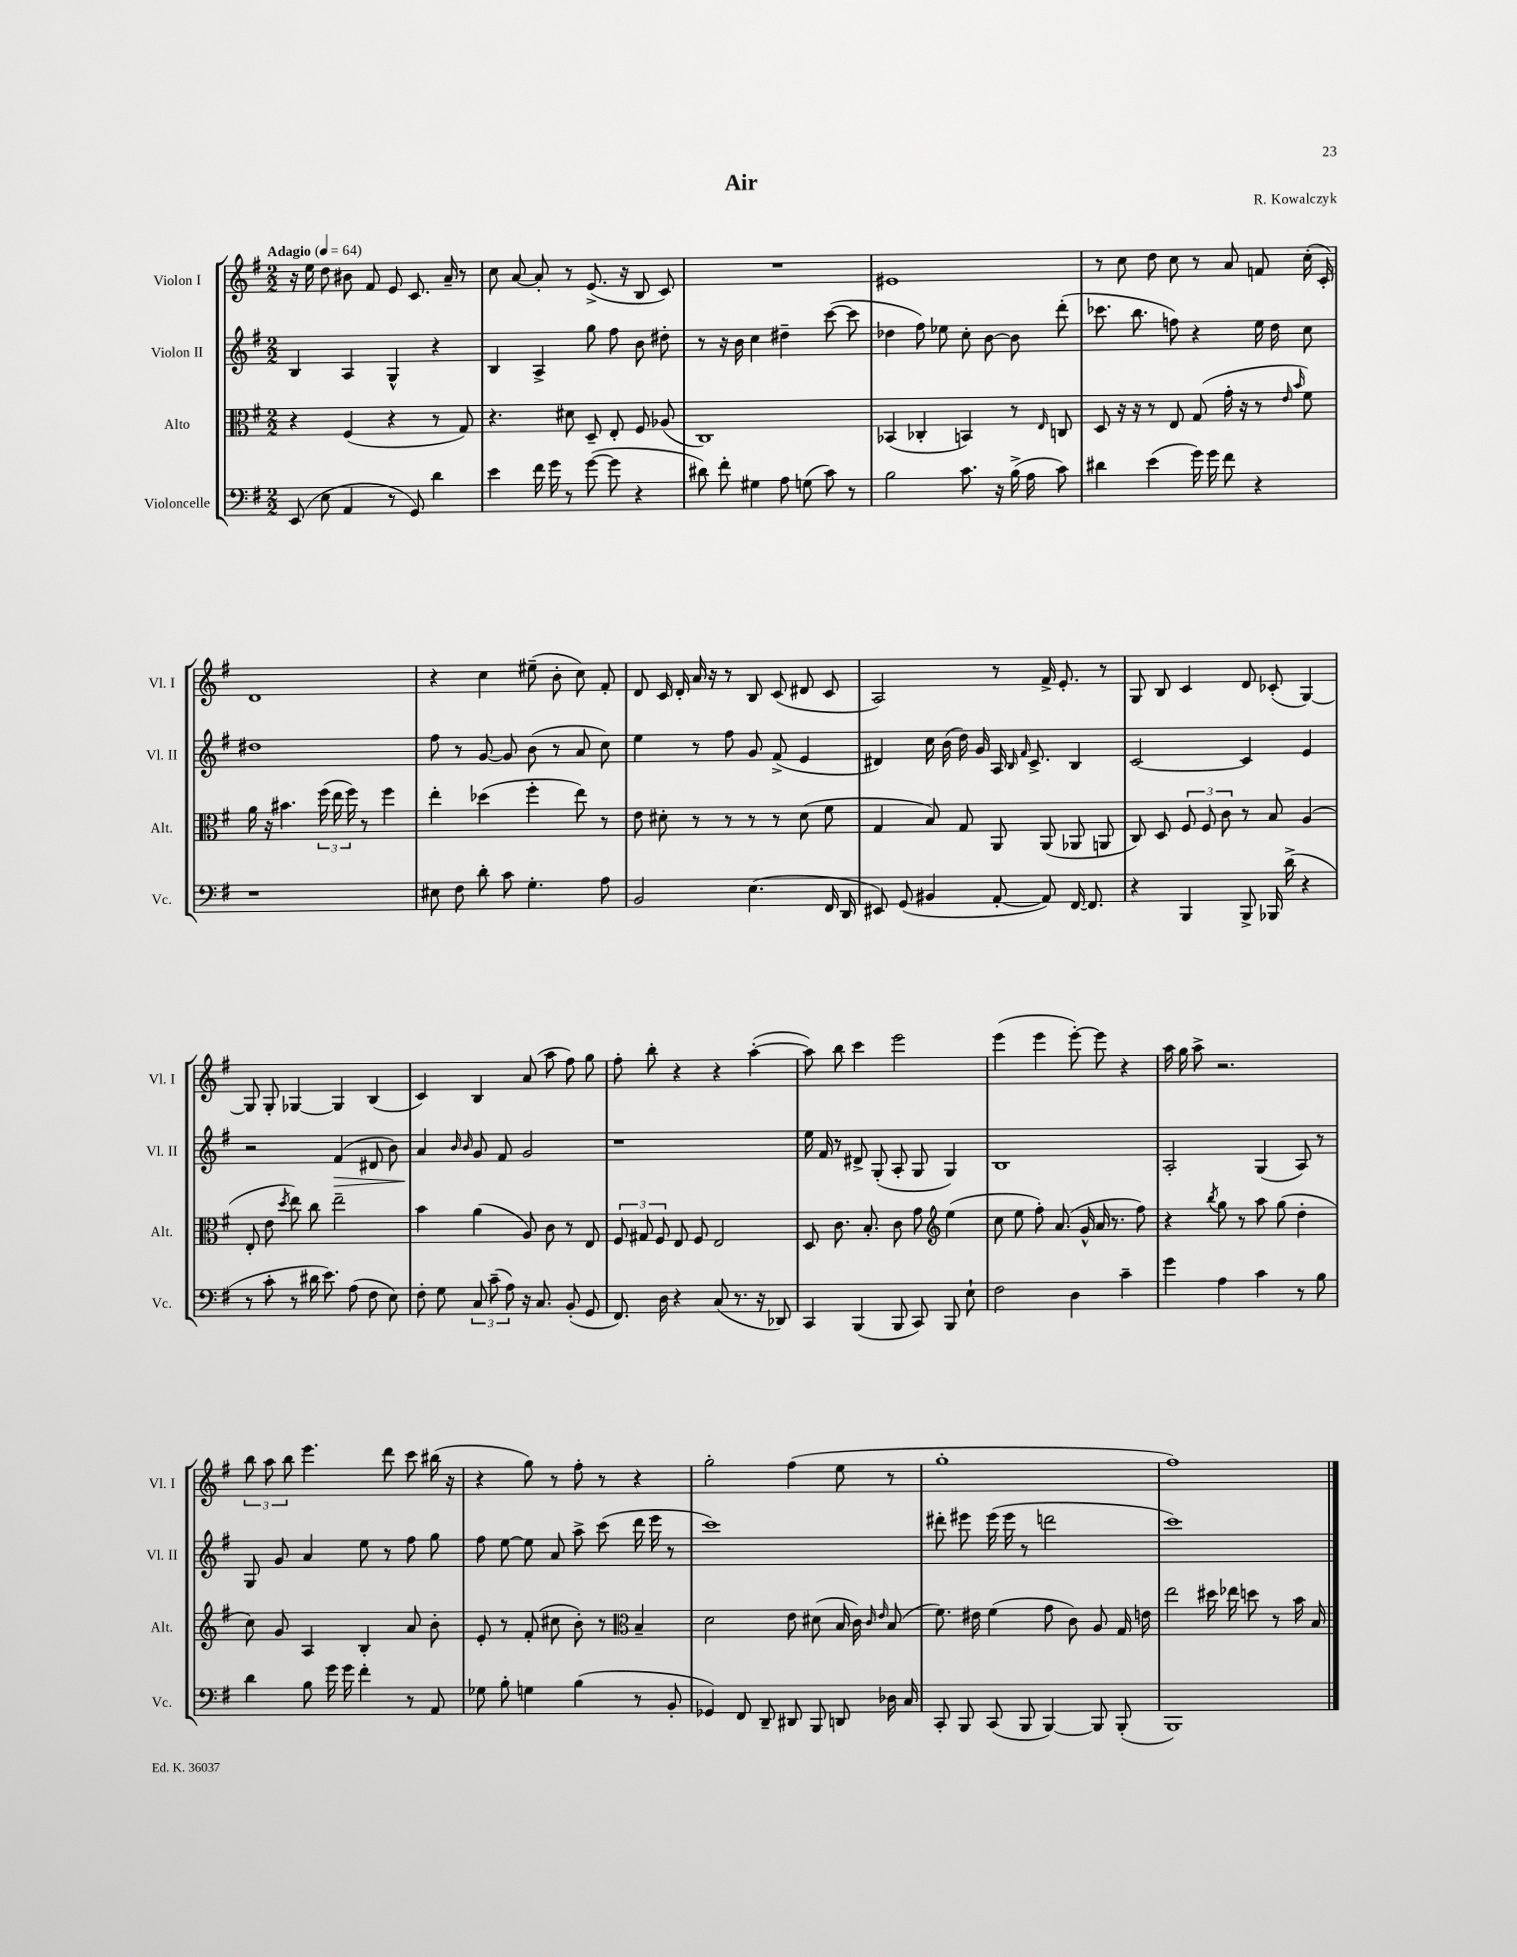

**kern	**kern	**kern	**dynam	**kern
*part4	*part3	*part2	*part2	*part1
*staff4	*staff3	*staff2	*staff2	*staff1
*I"Violoncelle	*I"Alto	*I"Violon II	*	*I"Violon I
*I'Vc.	*I'Alt.	*I'Vl. II	*	*I'Vl. I
*clefF4	*clefC3	*clefG2	*	*clefG2
*k[f#]	*k[f#]	*k[f#]	*	*k[f#]
*M2/2	*M2/2	*M2/2	*	*M2/2
*MM64	*MM64	*MM64	*	*MM64
=1	=1	=1	=1	=1
!	!	!	!	!LO:TX:a:B:t=Adagio
(8EE/	4r	4B/	.	16r
.	.	.	.	16ee\
8E\	.	.	.	8dd\
4AA/	(4F#/	4A/	.	8b#X\
.	.	.	.	8f#/
8r	4r	4G^^/	.	8e/
8GG/)	.	.	.	8.c/
4d\	8r	4r	.	.
.	.	.	.	16a~/
.	8G/)	.	.	8r
=2	=2	=2	=2	=2
4e\	4.r	4B/	.	8cc\
.	.	.	.	[8a/
16f#\	.	4A^/	.	8a'/]
16g\	.	.	.	.
8r	8d#X\	.	.	8r
([8g\	8D~/	8gg\	.	(8.e^/
8g\]	8E'/	8ff#\	.	.
.	.	.	.	16r
4r	8F#/	8b\	.	8B/
.	(8A-X/	8dd#X'\	.	8c/)
=3	=3	=3	=3	=3
8d#X\)	1C)	8r	.	1r
8f#'\	.	16r	.	.
.	.	16b\	.	.
4G#X\	.	4cc\	.	.
8A\	.	4dd#X~\	.	.
(8Gn\	.	.	.	.
8c\)	.	([8ccc\	.	.
8r	.	8ccc\]	.	.
=4	=4	=4	=4	=4
2B\	(4BB-X/	4dd-X\	.	1e#X
.	4C-X'/	8ff#\)	.	.
.	.	8ee-X\	.	.
8.c\	4BBn/)	8cc'\	.	.
.	.	[8b\	.	.
16r	.	.	.	.
(16B^\	8r	8b\]	.	.
16A\	.	.	.	.
.	16qqE/	.	.	.
8c\)	8Cn/	(8ddd'\	.	.
=5	=5	=5	=5	=5
4d#X\	8D/	8.ccc-X\	.	8r
.	16r	.	.	8cc\
.	16r	8.bb\	.	.
(4e\	8r	.	.	8dd\
.	8E/	8ffn\)	.	8cc\
16g\)	(8G/	4r	.	8r
16g\	.	.	.	.
8f#\	16g'\	.	.	8a/
.	16r	.	.	.
4r	8r	16ee\	.	8fn/
.	.	16dd\	.	.
.	16qqe/	.	.	.
.	16qqb/	.	.	.
.	8f#\)	8cc\	.	(16cc'\
.	.	.	.	16c'/)
!!LO:LB:g=z
=6	=6	=6	=6	=6
1r	16a\	1dd#X	.	1d
.	16r	.	.	.
.	4.b#X\	.	.	.
.	(24ff#\	.	.	.
.	24ee\	.	.	.
.	24ff#\)	.	.	.
.	8r	.	.	.
.	4ff#\	.	.	.
=7	=7	=7	=7	=7
8E#X\	4ee'\	8ff#\	.	4r
8F#\	.	8r	.	.
8d'\	(4dd-X\	[8g/	.	4cc\
8c\	.	8g/]	.	.
4.G'\	4ff#'\	(8b\	.	(8ee#X~\
.	.	8r	.	8b'\
.	8ee\)	8a/	.	8cc\)
8A\	8r	8cc\)	.	8f#'/
=8	=8	=8	=8	=8
2BB/	8e\	4ee\	.	8d/
.	8d#X'\	.	.	16c/
.	.	.	.	16d'/
.	8r	8r	.	16a/
.	.	.	.	16r
.	8r	8ff#\	.	8r
(4.E\	8r	8g/	.	8B/
.	8r	(8f#^/	.	(8c/
.	(8d#\	4e/	.	8d#X/
16FF#/	8f#\	.	.	8c/
16DD/	.	.	.	.
=9	=9	=9	=9	=9
8EE#X/)	4G/	4d#X/)	.	2A/)
(8GG/	.	.	.	.
4BB#X/	8B/)	16cc\	.	.
.	.	(16b\	.	.
.	8G/	16dd\)	.	.
.	.	16g/	.	.
[8AA'/	8AA/	16A/	.	8r
.	.	16qqB/	.	.
.	.	16qqf#/	.	.
.	.	8.c^/	.	.
8AA/])	(8AA/	.	.	16f#^/
.	.	.	.	8.e'/
[16FF#/	8AA-X/	4B/	.	.
8.FF#/]	.	.	.	.
.	8AAn/	.	.	8r
=10	=10	=10	=10	=10
4r	8C/)	[2c/	.	8G/
.	8D/	.	.	8B/
4BBB/	12F#/	.	.	4c/
.	12F#/	.	.	.
.	12c\	.	.	.
8BBB^/	8r	4c/]	.	8d/
16BBB-X/	8B/	.	.	(8c-X'/
(16d^\	.	.	.	.
4r	(4A/	4e/	.	[4G/)
!!LO:LB:g=z
=11	=11	=11	=11	=11
8r	8E'/	2r	.	8G/]
8c'\	8e\	.	.	8G'/
.	8qdd/	.	.	.
8r	8ee\)	.	.	[4G-X/
16d#X\	8cc\	.	.	.
8.e\)	.	.	.	.
!	!	!	!LO:HP:b	!
.	2ee~\	(4f#/	>	4G-/]
(8A\	.	.	.	.
8F#\	.	8d#X/	.	(4B/
8E\)	.	8b\)	.	.
=12	=12	=12	=12	=12
8F#'\	4b\	4a/	.	4c/)
8G\	.	.	.	.
.	.	16qqb/	.	.
.	.	16qqb/	.	.
12C/	(4a\	8g/	]	4B/
(12c~\	.	.	.	.
.	.	8f#/	.	.
12A\)	.	.	.	.
16r	8A/)	2g/	.	(8a/
8.C/	.	.	.	.
.	8c\	.	.	8aa\
(8BB'/	8r	.	.	8ff#\)
8GG/	8E/	.	.	8gg\
=13	=13	=13	=13	=13
8.FF#/)	12F#/	1r	.	8ff#'\
.	12G#X/	.	.	.
.	.	.	.	8bb'\
.	12F#/	.	.	.
16D\	.	.	.	.
4r	8E/	.	.	4r
.	8F#/	.	.	.
(8C/	2E/	.	.	4r
8.r	.	.	.	.
.	.	.	.	([4aa'\
16r	.	.	.	.
8DD-X/)	.	.	.	.
=14	=14	=14	=14	=14
4CC/	8D/	16ee\	.	8aa\])
.	.	16f#/	.	.
.	8.c\	8r	.	8bb\
(4BBB/	.	8d#X^/	.	4ccc\
.	8.B'/	.	.	.
.	.	(8G'/	.	.
8BBB/	8c\	8A'/	.	2eee\
8CC/)	8g\	8G/	.	.
*	*clefG2	*	*	*
8BBB/	(4ee\	4G/)	.	.
8E`\	.	.	.	.
=15	=15	=15	=15	=15
2F#\	8cc\	1B	.	(4eee\
.	8ee\	.	.	.
.	8ff#'\)	.	.	4eee\
.	(8.a/	.	.	.
4D\	.	.	.	[8eee'\)
.	16g^^/	.	.	.
.	16a/	.	.	8eee\]
.	8.r	.	.	.
4c~\	.	.	.	4r
.	8ff#\)	.	.	.
=16	=16	=16	=16	=16
4g\	4r	2A'/	.	16aa\
.	.	.	.	16gg\
.	.	.	.	8aa^\
.	8qbb/	.	.	.
4A\	8gg\	.	.	2.r
.	8r	.	.	.
4c\	8aa\	(4G/	.	.
.	(8gg\	.	.	.
8r	4dd'\	8A/)	.	.
8B\	.	8r	.	.
!!LO:LB:g=z
=17	=17	=17	=17	=17
4d\	8cc\)	8G/	.	12bb\
.	.	.	.	12aa\
.	8g/	8g/	.	.
.	.	.	.	12bb\
8B\	4A/	4a/	.	4.eee\
16g\	.	.	.	.
16g\	.	.	.	.
4f#'\	4B'/	8ee\	.	.
.	.	8r	.	8ddd\
8r	8a/	8ff#\	.	8ccc\
8AA/	8b'\	8gg\	.	(16bb#X\
.	.	.	.	16r
=18	=18	=18	=18	=18
8G-X\	8e'/	8ff#\	.	4r
8B'\	8r	[8ee\	.	.
4Gn\	(8f#'/	8ee\]	.	8gg\)
.	8cc#X\	8a/	.	8r
(4B\	8b'\)	8aa^\	.	8ff#'\
.	8r	(8ccc\	.	8r
*	*clefC3	*	*	*
8r	4B~/	16ddd\	.	4r
.	.	16eee\	.	.
8BB'/	.	8r	.	.
=19	=19	=19	=19	=19
4GG-X/)	2d\	1ccc)	.	2gg'\
8FF#/	.	.	.	.
8DD~/	.	.	.	.
8DD#X/	8e\	.	.	(4ff#\
8BBB/	(8d#X\	.	.	.
8DDn/	16B/	.	.	8ee\
.	16c\)	.	.	.
.	16qqc/	.	.	.
.	16qqe/	.	.	.
16D-X\	(8B/	.	.	8r
16C/	.	.	.	.
=20	=20	=20	=20	=20
8CC'/	8.f#\)	8ddd#X'\	.	1gg'
8BBB/	.	8eee#X\	.	.
.	16e#X\	.	.	.
(8CC/	(4f#\	(16eee#\	.	.
.	.	16eee#\	.	.
8BBB/	.	8r	.	.
[4BBB/)	8g\	2dddn\	.	.
.	8c\)	.	.	.
8BBB/]	8A/	.	.	.
(8BBB'/	16G/	.	.	.
.	16en\	.	.	.
=21	=21	=21	=21	=21
1BBB)	2ee\	1ccc)	.	1ff#)
.	16dd#X\	.	.	.
.	16ee-X\	.	.	.
.	8ddn\	.	.	.
.	8r	.	.	.
.	16b\	.	.	.
.	16B/	.	.	.
==	==	==	==	==
*-	*-	*-	*-	*-
